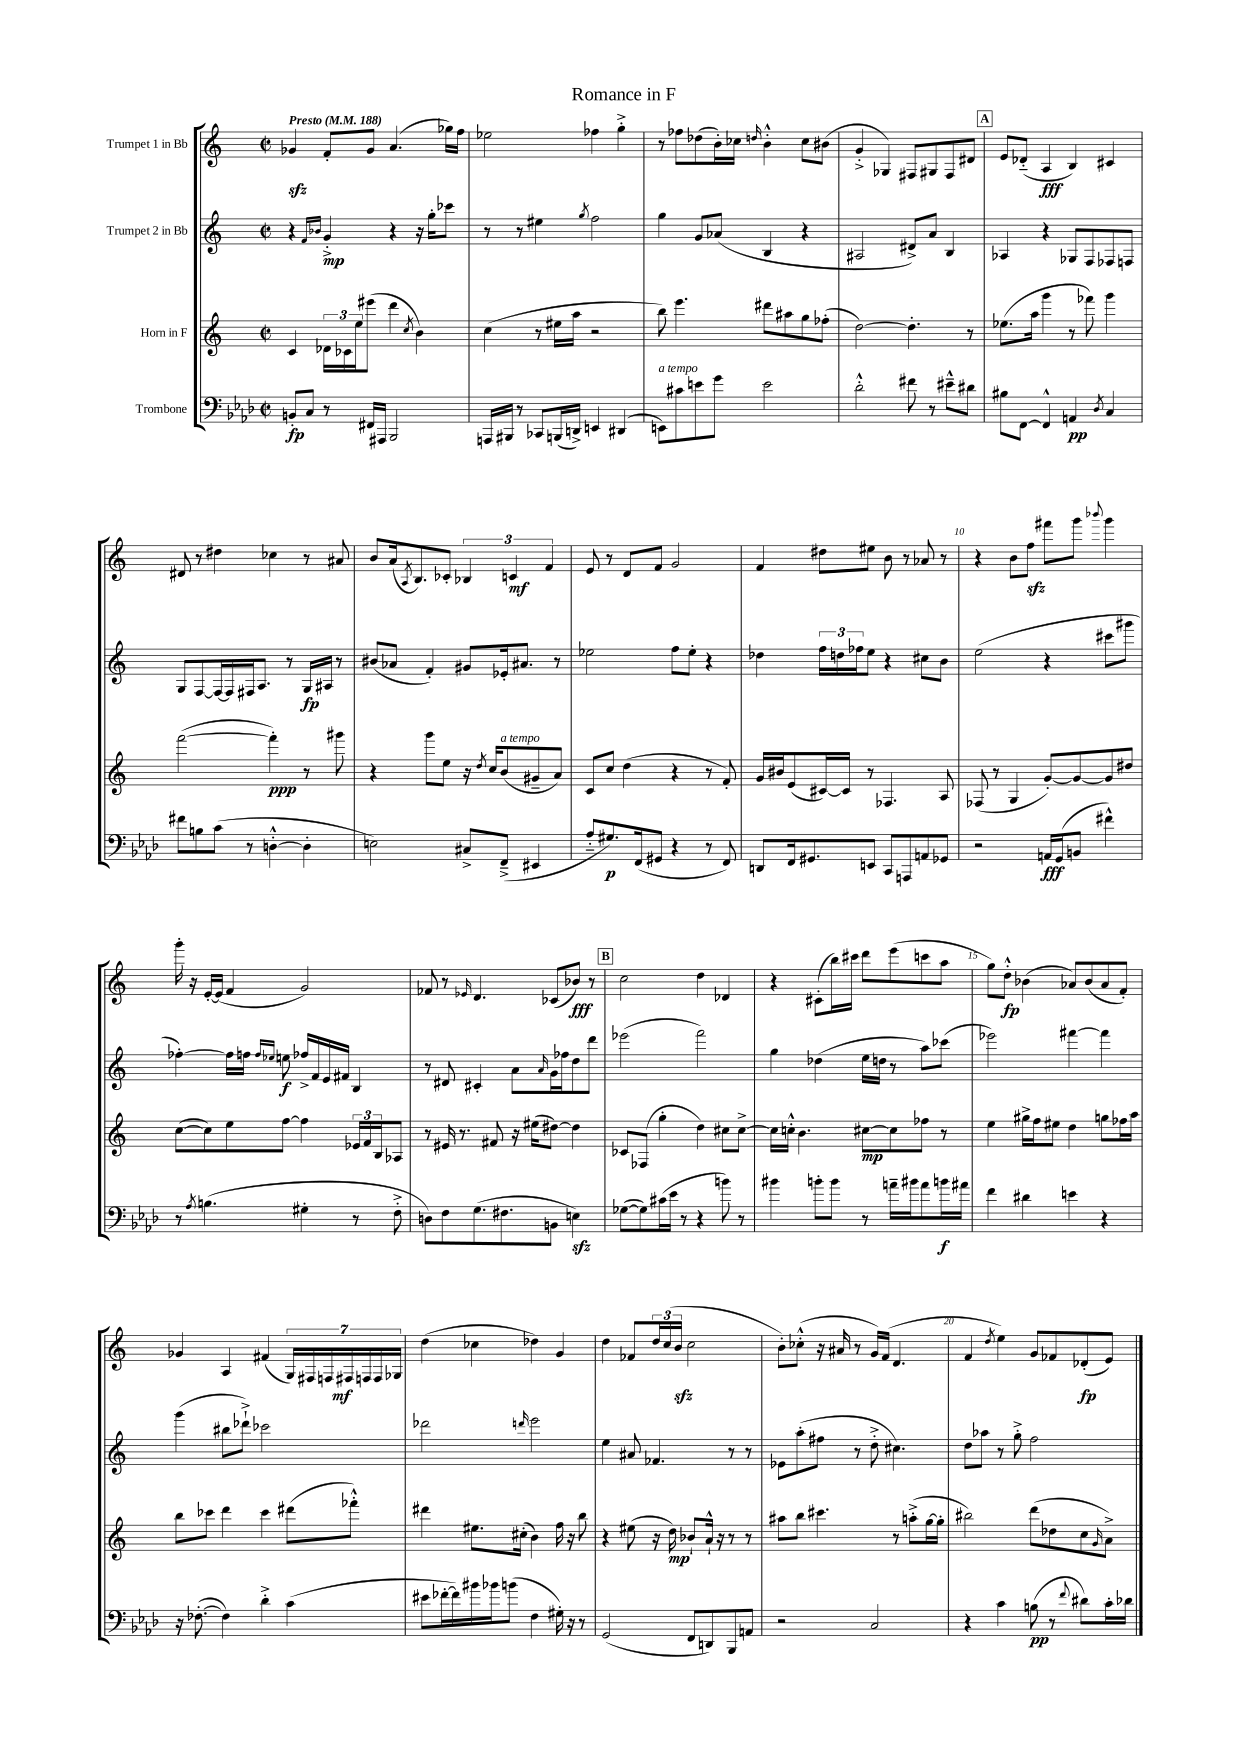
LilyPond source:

\header { title = "Romance in F" }
<<
\new StaffGroup <<
\new Staff = "s0" \with { instrumentName = "Trumpet 1 in Bb" } {
    \clef treble \key c \major \defaultTimeSignature \time 2/2 \tempo "Presto" 4 = 188
    ges'4\sfz f'8-. ges'8 a'4.( ges''16) f''16 |
    ees''2 fes''4 g''4-.-> |
    r8 fes''8 des''8( b'16-.) ces''16 \grace { d''16 } b'4-.-^ ces''8 bis'8( |
    g'4-.-> ges4) fis8 gis8 fis8 dis'8 |
    \mark \markup { \box "A" } e'8 des'8-_( a4\fff b4) cis'4 |
    dis'8 r8 dis''4 ces''4 r8 ais'8 |
    b'8 a'16( \acciaccatura { a8 } b8.) ces'8-. \tuplet 3/2 { bes4 c'4\mf f'4 } |
    e'8 r8 d'8 f'8 g'2 |
    f'4 dis''8 eis''8 b'8 r8 aes'8 r8 |
    r4 b'8 f''8\sfz fis'''8 g'''8 \appoggiatura { bes'''8 } g'''4 |
    g'''16-. r16 e'16~-. e'16( f'4 g'2) |
    fes'8 r8 \grace { ees'16 } d'4. ces'8( bes'8\fff) r8 |
    \mark \markup { \box "B" } c''2 d''4 des'4 |
    r4 cis'8-.( b''16) cis'''16 d'''8 e'''8( c'''8 a''8 |
    g''8) d''8-.-^\fp bes'4( aes'8) bes'8( aes'8 f'8-.) |
    ges'4 a4 fis'4( \tuplet 7/4 { g16) fis16 f16 fis16\mf f16 f16 ges16 } |
    d''4( ces''4 des''4) g'4 |
    d''4 fes'8 \tuplet 3/2 { d''16 c''16( b'16\sfz } c''2 |
    b'8-.) ces''8-.-^( r16 ais'16 r8 g'16) f'16( d'4. |
    f'4 \acciaccatura { d''8 } e''4) g'8 fes'8 des'8-.\fp( e'8) \bar "|." |
}
\new Staff = "s1" \with { instrumentName = "Trumpet 2 in Bb" } {
    \clef treble \key c \major \defaultTimeSignature \time 2/2
    r4 \grace { f'16 bes'16 } g'4-.->\mp r4 r16 g''16-. ces'''8 |
    r8 r8 eis''4 \acciaccatura { g''8 } f''2 |
    g''4 g'8 aes'8( b4 r4 |
    ais2 dis'8->) a'8 b4 |
    \mark \markup { \box "A" } aes4 r4 ges8 f8 fes8 f8 |
    g8 f8~ f16~ f16 fis16 a8. r8 g16\fp ais16 r8 |
    bis'8( aes'8 f'4-.) gis'8 ees'16-. ais'8. r8 |
    ees''2 f''8 ees''8-. r4 |
    des''4 \tuplet 3/2 { f''16 d''16 fes''16 } e''8 r4 cis''8 b'8 |
    e''2( r4 cis'''8 gis'''8 |
    fes''4~-.) fes''16 f''16 \grace { f''16 ees''16 } e''8\f fes''16-> f'16 e'16 fis'16 b4 |
    r8 dis'8 cis'4-. a'8 \grace { a'16 } g'16 fes''16 d''8 d'''8 |
    \mark \markup { \box "B" } ees'''2( f'''2) |
    g''4 des''4( e''16 d''16 r8 a''8) ces'''8( |
    ees'''2) fis'''4~ fis'''4 |
    g'''4( bis''8 des'''8-!->) ces'''2 |
    des'''2 \grace { d'''16 } e'''2 |
    e''4 ais'8 fes'4. r8 r8 |
    ees'8 a''8-.( fis''8 r8 d''8-.-> cis''4.) |
    d''8 aes''8 r8 g''8-.-> f''2 \bar "|." |
}
\new Staff = "s2" \with { instrumentName = "Horn in F" } {
    \clef treble \key c \major \defaultTimeSignature \time 2/2
    c'4 \tuplet 3/2 { des'16 ces'16 e''16 } eis'''8( d'''4 \acciaccatura { c''8 } b'4) |
    c''4( r8 eis''16 a''16 r2 |
    b''8) e'''4. dis'''8 ais''8 g''8 fes''8-.( |
    d''2~) d''4.-. r8 |
    \mark \markup { \box "A" } ees''8.( a''16 g'''4 r8 fes'''8) g'''4 |
    f'''2~( f'''4-.\ppp) r8 gis'''8 |
    r4 g'''8 e''8 r16 \acciaccatura { d''8 } c''16 b'8^\markup { \italic "a tempo" }( gis'8-- a'8) |
    c'8 c''8 d''4( r4 r8 f'8-.) |
    g'16 bis'16 e'8( cis'16~) cis'16 r8 fes4. a8 |
    fes8( r8 g4 g'8~-.) g'8~ g'8 dis''8 |
    c''8~( c''8) e''8 f''8~ f''4 \tuplet 3/2 { ees'16 f'16 b16 } aes8 |
    r8 eis'16 r8. fis'8 r16 eis''16( dis''8~) dis''4 |
    \mark \markup { \box "B" } ces'8 fes8( g''4-. d''4) cis''8 cis''8~-> |
    cis''16 c''16-.-^ b'4. cis''8~\mp cis''8 fes''8 r8 |
    e''4 gis''16-> f''16 eis''8 d''4 g''8 fes''16 a''16 |
    b''8 ces'''8 d'''4 ces'''4 dis'''8( fes'''8-.-^) |
    dis'''4 eis''8. cis''16-.( b'4) f''16 r16 b''8 |
    r4 eis''8( r16 d''16\mp) bes'8-! a'16-!-^ r16 r8 r8 |
    ais''8 b''8 cis'''4. r8 a''8-.->( g''16~ g''16-. |
    bis''2) d'''8( des''8 c''8 \grace { g'16 } a'8->) \bar "|." |
}
\new Staff = "s3" \with { instrumentName = "Trombone" } {
    \clef bass \key aes \major \defaultTimeSignature \time 2/2
    b,8-.\fp c8 r8 fis,16 ais,,16 bes,,2 |
    a,,16 bis,,16 r8 ces,8 b,,16( d,16->) e,4 dis,4( |
    e,8^\markup { \italic "a tempo" }) cis'8 e'8 g'8 e'2 |
    des'2-.-^ fis'8 r8 eis'8---^ dis'8 |
    \mark \markup { \box "A" } bis8 f,8~ f,4-^ a,4\pp \acciaccatura { des8 } c4 |
    fis'8 b8 c'8( r8 d4~-.-^ d4-. |
    e2) cis8-> f,8--->( eis,4 |
    aes8-_ gis8.\p) f,16( gis,8 r4 r8 f,8) |
    d,8 f,16 gis,8. e,8 c,8 a,,8 a,8 ges,8 |
    r2 a,16\fff g,16( b,8 fis'4-^) |
    r8 \acciaccatura { aes8 } b4.( gis4-. r8 f8-.-> |
    d8) f8 g8.( fis8. b,8 e4\sfz) |
    \mark \markup { \box "B" } ges8~( ges8) cis'16( ees'16 r8 r4 b'8) r8 |
    bis'4 b'8-. b'8 r8 a'16-- bis'16 a'8 b'16\f ais'16 |
    f'4 dis'4 e'4 r4 |
    r16 fes8.~-.( fes4) des'4-.-> c'4( |
    eis'8 fes'16~-. fes'16) bis'16 bes'16 b'8( f4 gis16-.) r16 r8 |
    g,2( f,8 d,8) bes,,8 a,8 |
    r2 c2 |
    r4 c'4 b8\pp( r8 \appoggiatura { f'8 } dis'8) c'16-. des'16 \bar "|." |
}
>>
>>
\layout { \context { \Score \override BarNumber.break-visibility = ##(#f #t #t) barNumberVisibility = #(every-nth-bar-number-visible 5) } }
